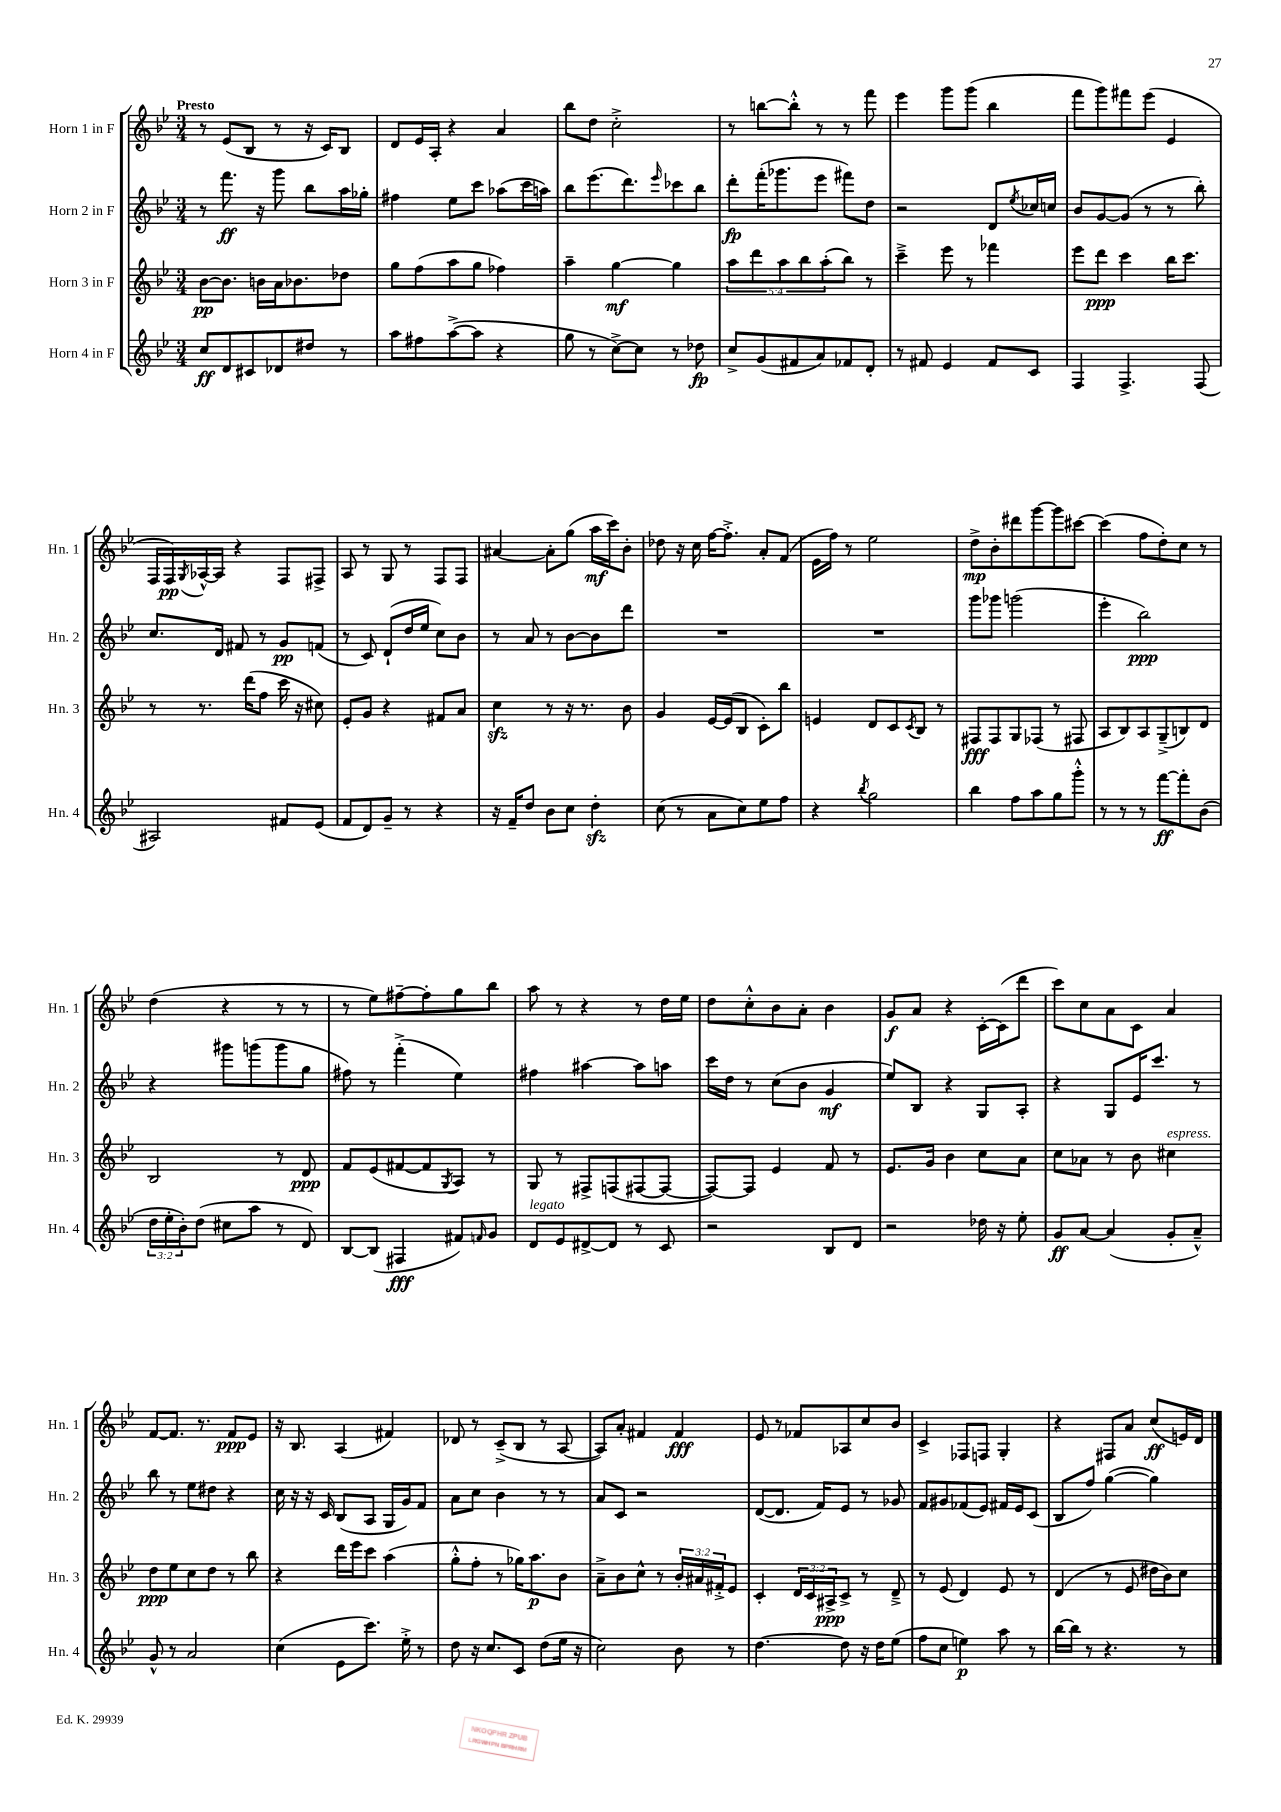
<<
\new StaffGroup <<
\new Staff = "s0" \with { instrumentName = "Horn 1 in F" shortInstrumentName = "Hn. 1" } {
    \clef treble \key bes \major \numericTimeSignature \time 3/4 \tempo "Presto"
    r8 ees'8( bes8 r8 r16 c'16) bes8 |
    d'8 ees'16 a16-. r4 a'4 |
    bes''8 d''8 c''2-.-> |
    r8 b''8~ b''8-.-^ r8 r8 f'''8 |
    ees'''4 g'''8 g'''8( bes''4 |
    f'''8 g'''8) fis'''8 ees'''8( ees'4 |
    f16 f16\pp) \acciaccatura { g8 } aes16~-^ aes16 r4 f8 fis8-> |
    a8 r8 g8 r8 f8 f8 |
    ais'4~ ais'8-. g''8( a''16\mf c'''16) bes'8-. |
    des''8 r16 c''16 f''16~ f''8.-.-> a'8-. f'8( |
    ees'16 f''16) r8 ees''2 |
    d''8->\mp bes'8-. dis'''8 g'''8~ g'''8 cis'''8~ |
    cis'''4( f''8 d''8-.) c''8 r8 |
    d''4( r4 r8 r8 |
    r8 ees''8) fis''8~-- fis''8-. g''8 bes''8 |
    a''8 r8 r4 r8 d''16 ees''16 |
    d''8 c''8-.-^ bes'8 a'8-. bes'4 |
    g'8\f a'8 r4 c'16~-. c'16( d'''8 |
    c'''8) c''8 a'8 c'8 a'4 |
    f'8~ f'8. r8. f'8\ppp ees'8 |
    r16 bes8. a4( fis'4) |
    des'8 r8 c'8--->( bes8 r8 a8~ |
    a8) a'8-. fis'4 fis'4\fff |
    ees'8 r8 fes'8 aes8 c''8 bes'8 |
    c'4-> fes8 f8 g4-. |
    r4 fis8 a'8 c''8\ff( e'16) d'16 \bar "|." |
}
\new Staff = "s1" \with { instrumentName = "Horn 2 in F" shortInstrumentName = "Hn. 2" } {
    \clef treble \key bes \major \numericTimeSignature \time 3/4
    r8 f'''8.\ff r16 g'''8 bes''8 a''16 ges''16-. |
    fis''4 ees''8 c'''8 aes''8( c'''16 a''16) |
    bes''8 ees'''8.( d'''8.) \grace { ees'''16 } ces'''8 bes''8 |
    d'''8-.\fp f'''16-.( ges'''8. ees'''8 fis'''8) d''8 |
    r2 d'8 \acciaccatura { ees''8 } ces''16 c''16 |
    bes'8 g'8~ g'8( r8 r8 bes''8-.) |
    c''8. d'16 fis'8 r8 g'8\pp f'8( |
    r8 c'8) d'8-!( d''16 ees''16 c''8) bes'8 |
    r8 a'8 r8 bes'8~ bes'8 d'''8 |
    R2. |
    R2. |
    g'''8 ges'''8 g'''2( |
    ees'''4-. bes''2\ppp) |
    r4 gis'''8 g'''8( g'''8 g''8 |
    fis''8) r8 f'''4-.->( ees''4) |
    fis''4 ais''4~ ais''8 a''8 |
    c'''16 d''16 r8 c''8( bes'8 g'4\mf |
    ees''8) bes8 r4 g8 a8-. |
    r4 g8 ees'16 c'''8. r8 |
    bes''8 r8 ees''8 dis''8 r4 |
    c''16 r16 r16 c'16 bes8( a8 g16 g'16) f'8 |
    a'8 c''8 bes'4 r8 r8 |
    a'8 c'8 r2 |
    d'8~( d'8. f'16) ees'8 r8 ges'8 |
    f'8 gis'8 fes'8( ees'8) fis'16 ees'16 c'8( |
    bes8 f''8) g''4~( g''4) \bar "|." |
}
\new Staff = "s2" \with { instrumentName = "Horn 3 in F" shortInstrumentName = "Hn. 3" } {
    \clef treble \key bes \major \numericTimeSignature \time 3/4 \override Staff.TupletNumber.text = #tuplet-number::calc-fraction-text
    bes'8~\pp bes'8. b'16 a'16 bes'8. des''8 |
    g''8 f''8( a''8 g''8 fes''4) |
    a''4-- g''4~\mf g''4 |
    \tuplet 5/4 { a''8 d'''8 a''8 bes''8 a''8-.( } bes''8) r8 |
    c'''4---> ees'''8 r8 fes'''4 |
    ees'''8 d'''8\ppp c'''4 bes''16 c'''8. |
    r8 r8. d'''16( f''8 c'''16 r16 cis''8) |
    ees'8-. g'8 r4 fis'8 a'8 |
    c''4\sfz r8 r16 r8. bes'8 |
    g'4 ees'16~ ees'16( bes8 c'8-.) bes''8 |
    e'4 d'8 c'8 \acciaccatura { c'8 } bes8 r8 |
    fis8\fff fis8 g8 fes8( r8 fis8 |
    a8 bes8) a8 g8--->( b8) d'8 |
    bes2 r8 d'8\ppp |
    f'8 ees'8( fis'8~ fis'8 \acciaccatura { g8 } a8) r8 |
    g8 r8 fis8-> f8( fis8~ fis8~ |
    fis8~) fis8 ees'4 f'8 r8 |
    ees'8. g'16 bes'4 c''8 a'8 |
    c''8 aes'8 r8 bes'8 cis''4^\markup { \italic "espress." } |
    d''8\ppp ees''8 c''8 d''8 r8 bes''8 |
    r4 d'''16 ees'''16 c'''8 a''4( |
    g''8-.-^ f''8-. r8 ges''16) a''8.\p bes'8 |
    a'8---> bes'8 c''8-^ r8 \tuplet 3/2 { bes'16-. ais'16 fis'16-.-> } ees'8 |
    c'4-. \tuplet 3/2 { d'16 c'16 ais16->\ppp } c'8-> r8 d'8---> |
    r8 ees'8( d'4) ees'8 r8 |
    d'4( r8 ees'8 dis''16 bes'16) c''8 \bar "|." |
}
\new Staff = "s3" \with { instrumentName = "Horn 4 in F" shortInstrumentName = "Hn. 4" } {
    \clef treble \key bes \major \numericTimeSignature \time 3/4 \override Staff.TupletNumber.text = #tuplet-number::calc-fraction-text
    c''8\ff d'8 cis'8 des'8 dis''8 r8 |
    a''8 fis''8 a''8~->( a''8 r4 |
    g''8 r8 c''8~->) c''8 r8 des''8\fp |
    c''8-> g'8( fis'8 a'8) fes'8 d'8-. |
    r8 fis'8 ees'4 fis'8 c'8 |
    f4 f4.-> f8( |
    ais2) fis'8 ees'8( |
    f'8 d'8) g'8-- r8 r4 |
    r16 f'16-- d''8 bes'8 c''8 d''4-.\sfz |
    c''8( r8 a'8 c''8) ees''8 f''8 |
    r4 \acciaccatura { bes''8 } g''2 |
    bes''4 f''8 a''8 g''8 g'''8-.-^ |
    r8 r8 r8 f'''8~\ff f'''8-. bes'8( |
    \tuplet 3/2 { d''16 ees''16-. bes'16-.) } d''8( cis''8 a''8 r8 d'8) |
    bes8~ bes8( fis4\fff fis'8) \grace { f'16 } g'8 |
    d'8^\markup { \italic "legato" } ees'8 dis'8~-> dis'8 r8 c'8 |
    r2 bes8 d'8 |
    r2 des''16 r16 ees''8-. |
    g'8\ff a'8~ a'4( g'8-. a'8---^) |
    g'8-^ r8 a'2 |
    c''4( ees'8 c'''8.) ees''16-.-> r8 |
    d''8 r16 c''8. c'8 d''8( ees''16 r16 |
    c''2) bes'8 r8 |
    d''4.~ d''8 r16 d''16 ees''8( |
    f''8 c''8 e''4\p) a''8 r8 |
    bes''16~ bes''16 r8 r4. r8 \bar "|." |
}
>>
>>
\layout { \context { \Score \remove "Bar_number_engraver" } }
